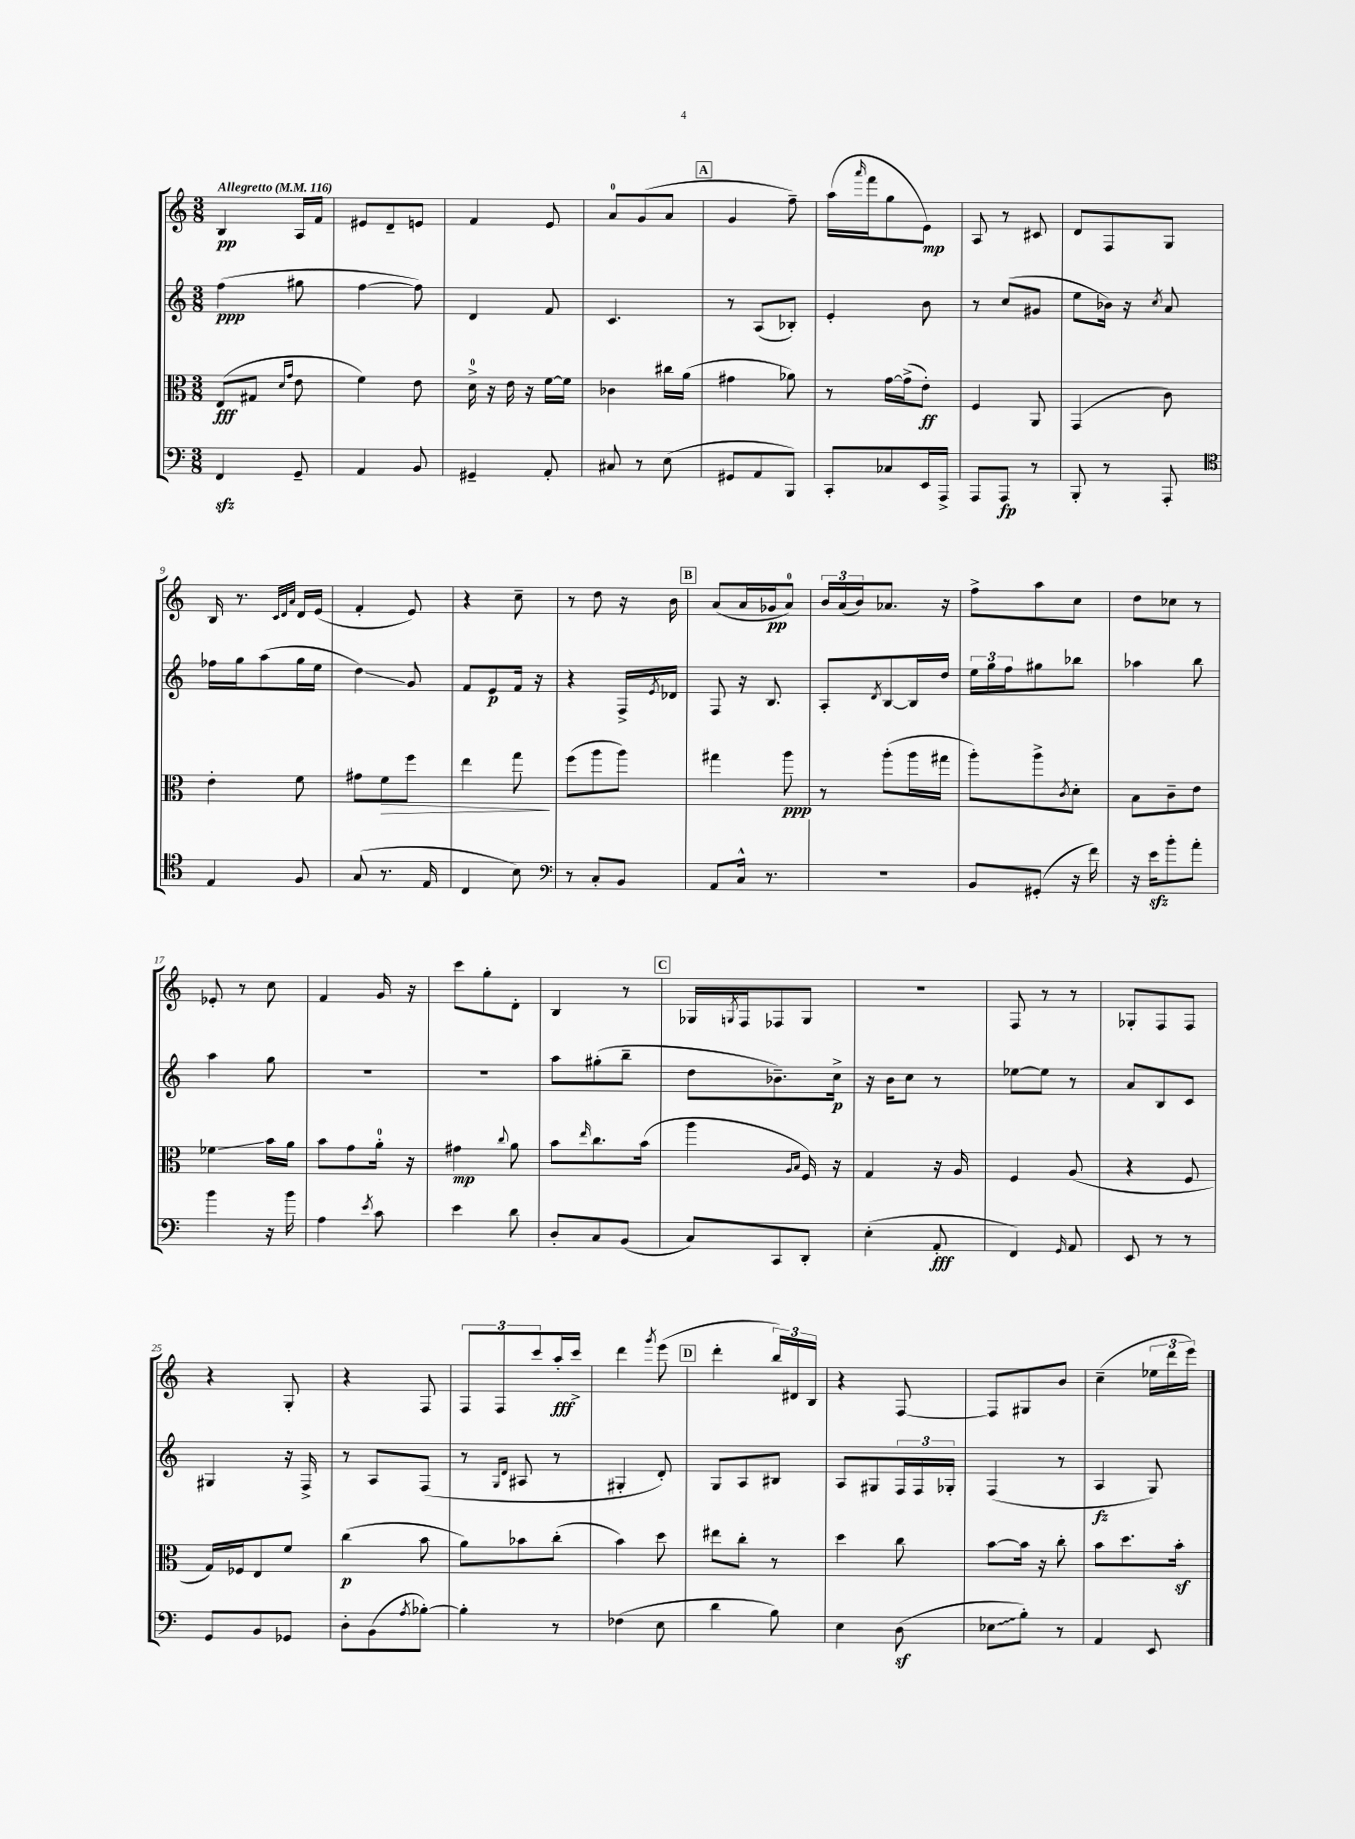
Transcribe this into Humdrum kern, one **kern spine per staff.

**kern	**kern	**kern	**kern
*staff4	*staff3	*staff2	*staff1
*clefF4	*clefC3	*clefG2	*clefG2
*k[]	*k[]	*k[]	*k[]
*M3/8	*M3/8	*M3/8	*M3/8
*MM116	*MM116	*MM116	*MM116
4FF/	(8E/L	(4ff\	4B/
.	8G#/J	.	.
.	16qqd/LL	.	.
.	16qqg/JJ	.	.
8GG~/	8e\	8gg#\	16A/LL
.	.	.	16f/JJ
=	=	=	=
4AA/	4f\)	[4ff\	8e#/L
.	.	.	8d~/
8BB/	8e\	8ff\])	8e/J
=	=	=	=
4GG#~/	16d^\	4d/	4f/
.	16r	.	.
.	16e\	.	.
.	16r	.	.
8AA'/	[16f\LL	8f/	8e/
.	16f\]JJ	.	.
=	=	=	=
8C#/	4c-\	4.c/	8a/L
8r	.	.	(8g/
(8E\	16cc#\LL	.	8a/J
.	(16a\JJ	.	.
=	=	=	=
8GG#/L	4g#\	8r	4g/
8AA/	.	(8A/L	.
8BBB/J)	8a-\)	8B-'/J)	8ff~\)
=	=	=	=
8CC'/L	8r	4e'/	(16aa\LL
.	.	.	16qqaaa/
.	.	.	16fff\J
8C-/	[16g\LL	.	8gg\
.	(16g^\]J	.	.
16EE/L	8e'\J)	8b\	8e\J)
16AAA^/JJ	.	.	.
=	=	=	=
8AAA/L	4F/	8r	8A/
8AAA/J	.	(8cc/L	8r
8r	8AA/	8g#/J	8c#/
=	=	=	=
8BBB'/	(4GG/	8ee\L	8d/L
8r	.	16b-\Jk)	8F/
.	.	16r	.
.	.	8qcc/	.
8AAA'/	8c\)	8a/	8G/J
=	=	=	=
*clefC4	*	*	*
4E/	4e'\	16ff-\LL	16B/
.	.	16gg\J	8.r
.	.	(8aa\	.
.	.	.	32qqc/LLL
.	.	.	32qqd/
.	.	.	32qqa/JJJ
8F/	8f\	16gg\L	16d/LL
.	.	16ee\JJ	(16e/JJ
=	=	=	=
(8G/	8g#\L	4dd\)	4f'/
8.r	8f\	.	.
.	8ff\J	8g/	8e/)
16E/	.	.	.
=	=	=	=
4C/	4ee\	8f/L	4r
.	.	8e/	.
8B\)	8gg\	16f/Jk	8cc~\
.	.	16r	.
=	=	=	=
*clefF4	*	*	*
8r	(8ff\L	4r	8r
8C'/L	8aa\	.	8dd\
8BB/J	8aa\J)	16F^/LL	16r
.	.	8qe/	.
.	.	16d-/JJ	16b\
=	=	=	=
8AA/L	4gg#\	8F/	(8a/L
16C^^/Jk	.	16r	16a/L
8.r	.	8.B/	16g-/J
.	8aa\	.	8a/J)
=	=	=	=
4.r	8r	8A'/L	24b/LL
.	.	.	(24a/
.	.	.	24b/J)
.	.	8qd/	.
.	(8aa'\L	[8B/	8.a-/J
.	16aa\L	16B/]L	.
.	16gg#\JJ	16dd/JJ	16r
=	=	=	=
8BB/L	8aa'\L)	24ee\LL	8ff^\L
.	.	24gg\	.
.	.	24ff\J	.
(8GG#'/J	8aa^\	8gg#\	8aa\
.	8qc/	.	.
16r	8d'\J	8bb-\J	8cc\J
16f\)	.	.	.
=	=	=	=
16r	8B\L	4aa-\	8dd\L
16e\LK	.	.	.
8b'\	8c~\	.	8cc-\J
8a'\J	8e\J	8bb\	8r
=	=	=	=
4b\	4f-\	4aa\	8e-'/
.	.	.	8r
16r	16b\LL	8gg\	8cc\
16b\	16a\JJ	.	.
=	=	=	=
4A\	8b\L	4.r	4f/
.	8g\	.	.
8qe/	.	.	.
8c\	16a'\Jk	.	16g/
.	16r	.	16r
=	=	=	=
4e\	4g#\	4.r	8ccc\L
.	.	.	8gg'\
.	8qqcc/	.	.
8d\	8a\	.	8d'\J
=	=	=	=
8D'/L	8b\L	8aa\L	4B/
.	16qqee/	.	.
8C/	8.cc\	(8gg#'\	.
(8BB/J	.	8bb~\J	8r
.	(16b\Jk	.	.
=	=	=	=
8C/L)	4aa\	8dd\L	16G-/LL
.	.	.	8qG/
.	.	.	16F/J
8CC/	.	8.b-~\)	8F-/
.	16qqA/LL	.	.
.	16qqB/JJ	.	.
8DD'/J	16F/)	.	8G/J
.	16r	16cc^\Jk	.
=	=	=	=
(4E'\	4G/	16r	4.r
.	.	16b\LK	.
.	.	8cc\J	.
8AA'/	16r	8r	.
.	16A/	.	.
=	=	=	=
4FF/)	4F/	[8ee-\L	8F/
.	.	8ee-\]J	8r
16qqGG/	.	.	.
8AA/	(8A/	8r	8r
=	=	=	=
8EE/	4r	8a/L	8G-'/L
8r	.	8B/	8F/
8r	8F/	8c/J	8F/J
=	=	=	=
8GG/L	16G/LL)	4G#/	4r
.	16F-/J	.	.
8BB/	8E/	.	.
8GG-/J	8f/J	16r	8G'/
.	.	16F^/	.
=	=	=	=
8D'\L	(4cc\	8r	4r
(8BB\	.	8A/L	.
8qA/	.	.	.
[8B-'\J)	8b\	(8F/J	8F/
=	=	=	=
4B-'\]	8a\L)	8r	12F/L
.	.	.	12F/
.	.	16qqG/LL	.
.	.	16qqd/JJ	.
.	8b-\	8A#/	.
.	.	.	12ccc/
8r	(8cc'\J	8r	16aa'/L
.	.	.	16ccc^/JJ
=	=	=	=
(4F-\	4b\)	4G#'/	4ddd\
.	.	.	8qggg/
8E\	8dd\	8d'/)	(8eee\
=	=	=	=
4d\	8ee#\L	8G/L	4ddd'\
.	8cc'\J	8A/	.
8B\)	8r	8B#/J	24bb/LL)
.	.	.	24d#/
.	.	.	24B/JJ
=	=	=	=
4E\	4dd\	8A/L	4r
.	.	8G#/	.
(8D\	8cc\	24F/L	[8F/
.	.	24F/	.
.	.	24G-'/JJ	.
=	=	=	=
8E-\L	[8b\L	(4F/	8F/]L
8B'\J)	16b\]Jk	.	8G#/
.	16r	.	.
8r	8cc'\	8r	8b/J
=	=	=	=
4AA/	8b\L	4A/	(4cc~\
.	8.dd\	.	.
8EE/	.	8G/)	24ee-\LL
.	.	.	24ddd\
.	16b'\Jk	.	.
.	.	.	24eee\JJ)
==	==	==	==
*-	*-	*-	*-
